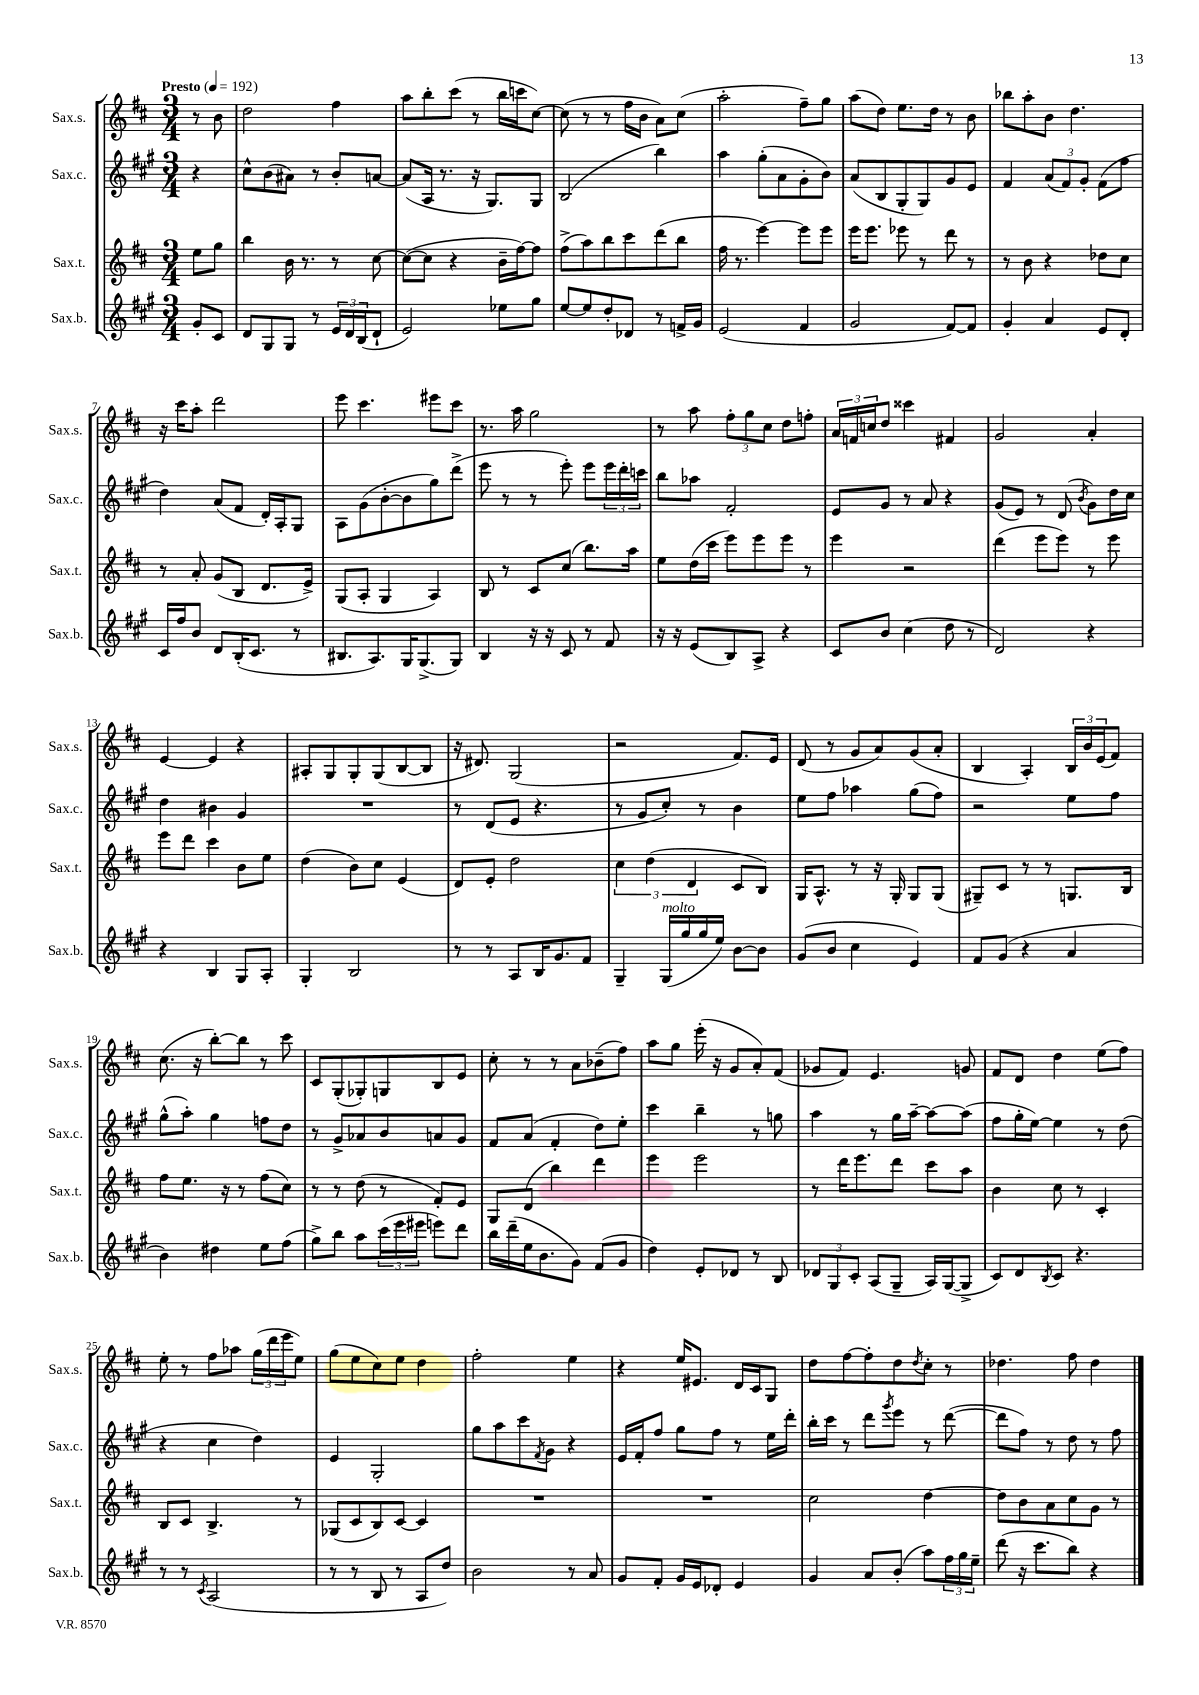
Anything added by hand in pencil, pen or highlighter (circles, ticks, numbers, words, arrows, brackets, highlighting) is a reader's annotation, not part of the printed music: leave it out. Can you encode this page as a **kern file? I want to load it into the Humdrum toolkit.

**kern	**kern	**kern	**kern
*staff4	*staff3	*staff2	*staff1
*clefG2	*clefG2	*clefG2	*clefG2
*k[f#c#g#]	*k[f#c#]	*k[f#c#g#]	*k[f#c#]
*M3/4	*M3/4	*M3/4	*M3/4
*MM192	*MM192	*MM192	*MM192
8g#'	8ee	4r	8r
8c#	8gg	.	8b
=	=	=	=
8d	4bb	8cc#^^	2dd
8G#	.	(8b	.
8G#	16b	8a#)	.
.	8.r	.	.
8r	.	8r	.
24e	8r	8b'	4ff#
24d	.	.	.
(24B	.	.	.
8d`	[8cc#	[8a	.
=	=	=	=
2e)	(8cc#_	(8a]	8aa
.	8cc#]	16A	8bb'
.	.	8.r	.
.	4r	.	(8ccc#
.	.	16r	8r
.	.	8.G#)	.
8ee-	16b~	.	16bb
.	[16ff#)	.	16ccc
8gg#	8ff#]	8G#	[8cc#)
=	=	=	=
[8ee	(8ff#^	(2B	(8cc#]
8ee]	8aa)	.	8r
8dd'	8bb	.	8r
8d-	8ccc#	.	16ff#
.	.	.	16b
8r	(8ddd	4bb)	8a)
16f^	8bb	.	(8cc#
16g#	.	.	.
=	=	=	=
(2e	16ff#	4aa	2aa'
.	8.r	.	.
.	[4eee)	(8gg#'	.
.	.	8a	.
4f#	8eee]	8g#'	8ff#~)
.	8eee	8b)	8gg
=	=	=	=
2g#	16eee	(8a	(8aa
.	8.eee	.	.
.	.	8B	8dd)
.	8eee-	8G#'	8.ee
.	8r	8G#)	.
.	.	.	16dd
[8f#)	8ddd	8g#	8r
8f#]	8r	8e	8b
=	=	=	=
4g#'	8r	4f#	8bb-
.	8b	.	8aa'
4a	4r	(12a	8b
.	.	12f#)	.
.	.	.	4.dd
.	.	12g#'	.
8e	8dd-	(8f#	.
8d'	8cc#	8ff#	.
=	=	=	=
16c#	8r	4dd)	16r
16ff#	.	.	16ccc#
8b	8a'	.	8aa'
8d	(8g	(8a	2ddd
(16B'	8B	8f#	.
8.c#	.	.	.
.	8.d	16d')	.
.	.	16A'	.
8r	.	8G#	.
.	16e^)	.	.
=	=	=	=
8.B#	(8G	8A	8eee
.	8A'	(8g#	4.ccc#
8.A)	.	.	.
.	4G	[8b'	.
16G#	.	8b]	.
(8.G#^	.	.	.
.	4A)	8gg#)	8eee#
8G#)	.	(8ddd^	8ccc#
=	=	=	=
4B	8B	8eee	8.r
.	8r	8r	.
.	.	.	16aa
16r	8c#	8r	2gg
16r	.	.	.
8c#	(8cc#	8eee')	.
8r	8.bb)	8eee	.
8f#	.	24eee	.
.	.	24ddd'	.
.	16aa	.	.
.	.	24ccc	.
=	=	=	=
16r	8ee	8bb	8r
16r	.	.	.
(8e	(16dd	8aa-	8aa
.	16ccc#	.	.
8B)	8eee)	2f#'	12ff#'
.	.	.	12gg
8A^	8eee	.	.
.	.	.	12cc#
4r	8eee	.	8dd
.	8r	.	8ff'
=	=	=	=
8c#	4eee	8e	24a
.	.	.	24f
.	.	.	24cc
8b	.	8g#	8dd
(4cc#	2r	8r	4ccc##
.	.	8a	.
8dd	.	4r	4f#
8r	.	.	.
=	=	=	=
2d)	(4ddd	(8g#	2g
.	.	8e)	.
.	8eee	8r	.
.	8eee)	(8d	.
.	.	8qb	.
4r	8r	8g#)	4a'
.	8eee	16dd	.
.	.	16cc#	.
=	=	=	=
4r	8eee	4dd	[4e
.	8ddd	.	.
4B	4ccc#	4b#	4e]
8G#	8b	4g#	4r
8A'	8ee	.	.
=	=	=	=
4G#'	(4dd	2.r	8A#'
.	.	.	8G
2B	8b)	.	8G'
.	8cc#	.	(8G
.	(4e	.	[8B
.	.	.	8B]
=	=	=	=
8r	8d)	8r	16r
.	.	.	8.d#)
8r	8e'	(8d	.
8A	2dd	8e	(2G
16B	.	4.r	.
8.g#	.	.	.
8f#	.	.	.
=	=	=	=
4G#~	6cc#	8r	2r
.	.	8g#	.
.	(6dd	.	.
(16G#	.	8cc#')	.
16gg#	.	.	.
.	6d	.	.
16gg#	.	8r	.
16ee)	.	.	.
[8b	8c#	4b	8.f#)
8b]	8B)	.	.
.	.	.	16e
=	=	=	=
(8g#	16G	8ee	(8d
.	8.A^^	.	.
8b	.	8ff#	8r
4cc#	8r	4aa-	8g
.	16r	.	8a)
.	16G'	.	.
4e)	8G	(8gg#	(8g
.	(8G	8ff#)	8a'
=	=	=	=
8f#	8G#~)	2r	4B
(8g#	8c#	.	.
4r	8r	.	4A')
.	8r	.	.
4a	8.G	8ee	24B
.	.	.	24b
.	.	.	(24e
.	.	8ff#	8f#)
.	16B	.	.
=	=	=	=
4b)	8ff#	(8gg#^^	(8.cc#
.	8.ee	8aa')	.
.	.	.	16r
4dd#	.	4gg#	[8bb')
.	16r	.	.
.	8r	.	8bb]
8ee	(8ff#	8ff	8r
(8ff#	8cc#)	8dd	8ccc#
=	=	=	=
8gg#^)	8r	8r	8c#
8bb	8r	8g#^	(8G'
8aa	(8dd	8a-	8G-')
(24ccc#	8r	8b	8G
24eee	.	.	.
24eee#	.	.	.
8eee)	8f#')	8a	8B
8ddd	8e	8g#	8e
=	=	=	=
16bb	8G	8f#	8cc#'
(16ddd~	.	.	.
16ee	(8d	(8a	8r
8.b	.	.	.
.	4bb)	4f#'	8r
8g#)	.	.	8a
(8f#	4ddd	8dd)	(8b-~
8g#	.	8ee'	8ff#)
=	=	=	=
4dd)	4eee	4ccc#	8aa
.	.	.	8gg
8e'	2eee	4bb~	(16eee'
.	.	.	16r
8d-	.	.	8g
8r	.	8r	8a')
8B	.	8gg	(8f#
=	=	=	=
12d-	8r	4aa	8g-
12G#	.	.	.
.	16ddd	.	8f#)
12c#'	.	.	.
.	8.eee	.	.
(8A	.	8r	4.e
8G#~	8ddd	16gg#	.
.	.	[16aa~	.
16A)	8ccc#	8aa_	.
([16G#	.	.	.
8G#^]	8aa	(8aa]	8g
=	=	=	=
8c#)	4b	8ff#	8f#
8d	.	16gg#'	8d
.	.	[16ee)	.
8qB	.	.	.
8c#	8cc#	4ee]	4dd
4.r	8r	.	.
.	4c#'	8r	(8ee
.	.	(8dd	8ff#)
=	=	=	=
8r	8B	4r	8ee'
8r	8c#	.	8r
8qc#	.	.	.
(2A	4.B^	4cc#	8ff#
.	.	.	8aa-
.	.	4dd)	(24gg
.	.	.	24ddd
.	.	.	24eee
.	8r	.	8ee)
=	=	=	=
8r	(8G-	4e	(8gg
8r	8c#	.	8ee
8B	8B)	2G#'	8cc#)
8r	[8c#	.	8ee
8A	4c#]	.	4dd
8dd)	.	.	.
=	=	=	=
2b	2.r	8gg#	2ff#'
.	.	8aa	.
.	.	8ccc#	.
.	.	8qf#	.
.	.	8g#	.
8r	.	4r	4ee
8a	.	.	.
=	=	=	=
8g#	2.r	16e	4r
.	.	16f#'	.
8f#'	.	8ff#	.
16g#	.	8gg#	16ee
16e	.	.	8.e#
8d-'	.	8ff#	.
4e	.	8r	16d
.	.	.	16c#
.	.	16ee	8G
.	.	16ddd'	.
=	=	=	=
4g#	2cc#	16bb'	8dd
.	.	16ccc#	.
.	.	8r	[8ff#
8a	.	8ddd	8ff#']
.	.	8qggg#	.
(8b'	.	8eee	8dd
.	.	.	8qdd
8aa)	[4dd	8r	8cc#'
24ff#	.	([8ddd	8r
24gg#	.	.	.
24ee~	.	.	.
=	=	=	=
(8ddd	8dd]	8ddd]	4.dd-
16r	8b	8ff#)	.
8.ccc#	.	.	.
.	8a	8r	.
8bb)	8cc#	8dd	8ff#
4r	8g	8r	4dd-
.	8r	8ff#	.
==	==	==	==
*-	*-	*-	*-
